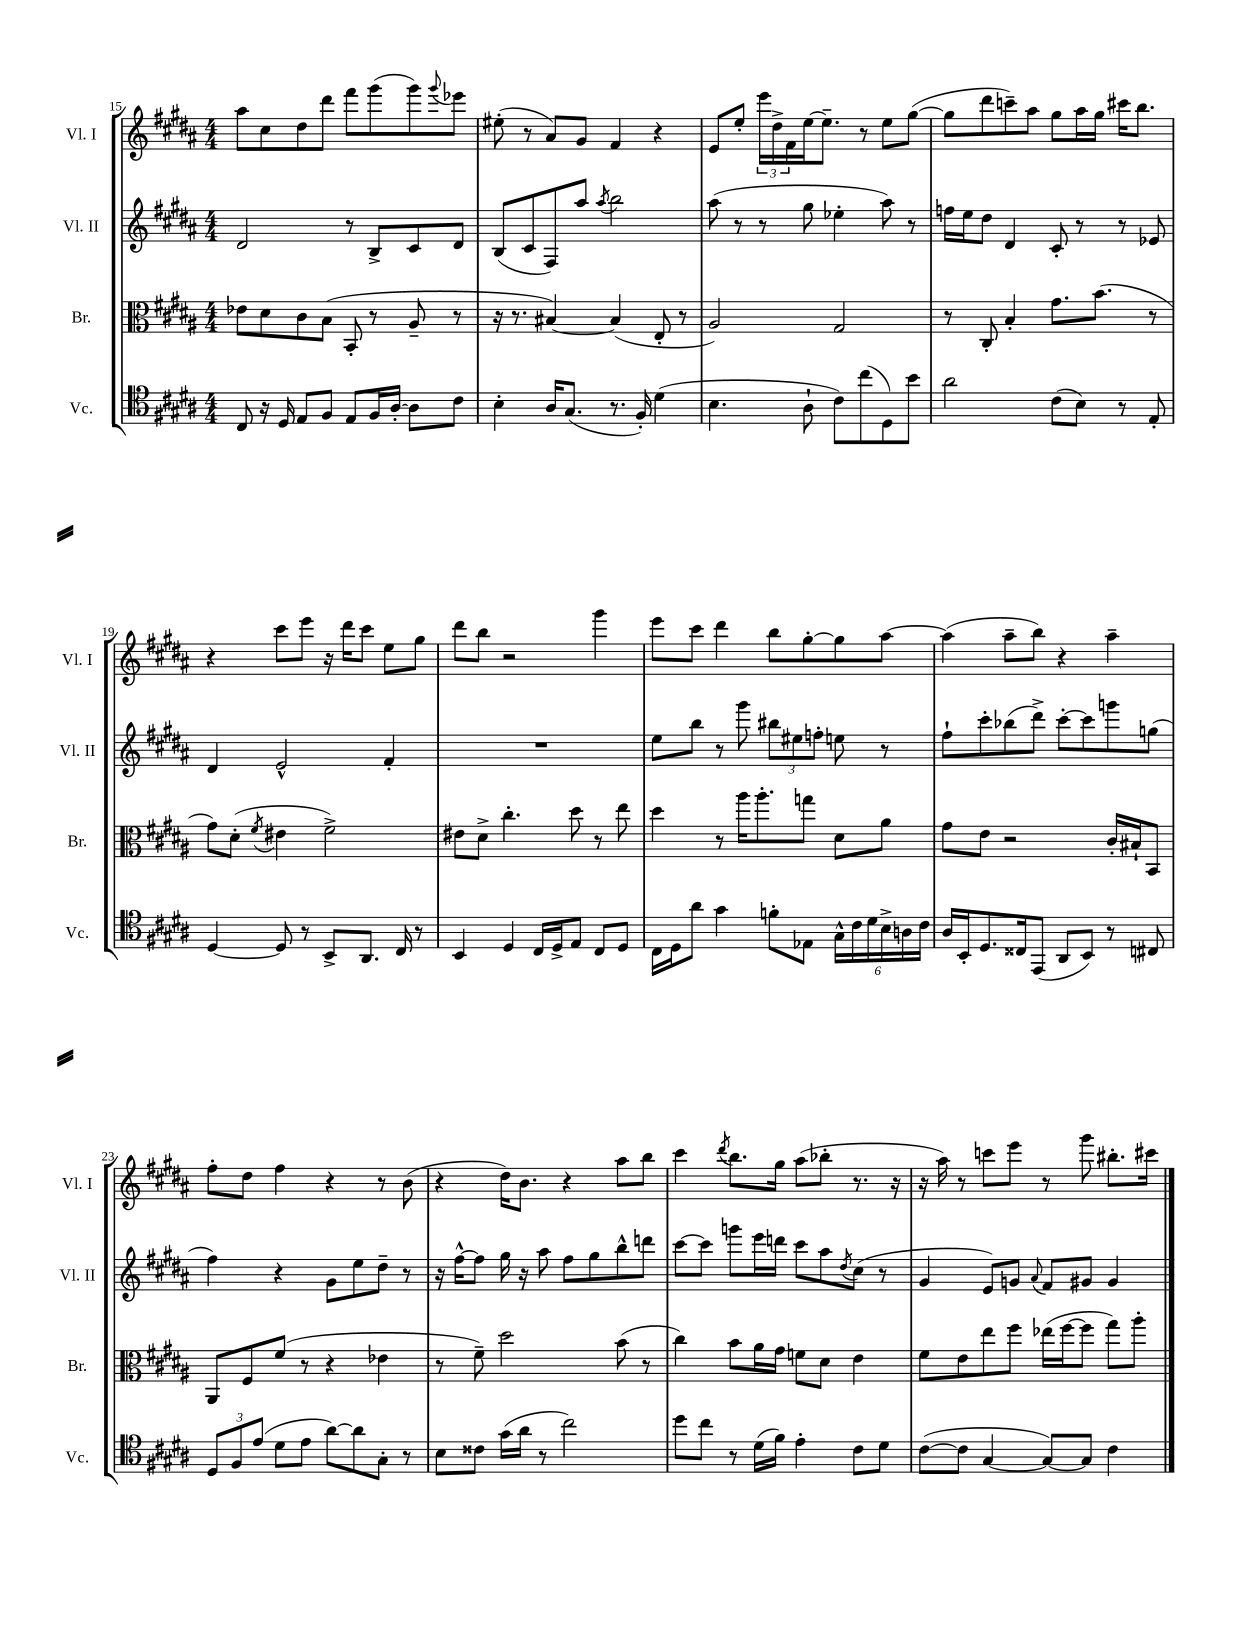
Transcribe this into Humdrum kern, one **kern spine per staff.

**kern	**kern	**kern	**kern
*staff4	*staff3	*staff2	*staff1
*clefC4	*clefC3	*clefG2	*clefG2
*k[f#c#g#d#a#]	*k[f#c#g#d#a#]	*k[f#c#g#d#a#]	*k[f#c#g#d#a#]
*M4/4	*M4/4	*M4/4	*M4/4
8C#	8e-	2d#	8aa#
16r	8d#	.	8cc#
16D#	.	.	.
8E	8c#	.	8dd#
8F#	(8B	.	8ddd#
8E	8BB'	8r	8fff#
16F#	8r	8B^	(8ggg#
[16A#'	.	.	.
8A#]	8A#~	8c#	8ggg#)
.	.	.	8qqggg#
8c#	8r	8d#	8eee-
=	=	=	=
4B'	16r	(8B	(8ee#'
.	8.r	.	.
.	.	8c#	8r
16A#	[4B#)	8F#)	8a#)
(8.G#	.	.	.
.	.	8aa#	8g#
.	.	8qaa#	.
8.r	(4B#]	2bb	4f#
16F#')	.	.	.
(4d#	8E'	.	4r
.	8r	.	.
=	=	=	=
4.B	2A#)	(8aa#	8e
.	.	8r	8ee'
.	.	8r	24eee
.	.	.	24dd#^
.	.	.	24f#
8A#`	.	8gg#	[16ee
.	.	.	8.ee~]
8c#)	2G#	4ee-'	.
(8cc#	.	.	8r
8D#)	.	8aa#)	8ee
8b	.	8r	([8gg#
=	=	=	=
2a#	8r	16ff	8gg#]
.	.	16ee	.
.	8C#'	8dd#	8ddd#
.	4B'	4d#	8ccc~)
.	.	.	8aa#
(8c#	8.g#	8c#'	8gg#
8B)	.	8r	16aa#
.	(8.b	.	16gg#
8r	.	8r	16ccc#
.	.	.	8.bb
8E'	8r	8e-	.
=	=	=	=
[4D#	8g#)	4d#	4r
.	(8d#'	.	.
.	8qf#	.	.
8D#]	4e#	2e^^	8ccc#
8r	.	.	8eee
8BB^	2f#^)	.	16r
.	.	.	16ddd#
8.AA#	.	.	8ccc#
.	.	4f#'	8ee
16C#	.	.	.
8r	.	.	8gg#
=	=	=	=
4BB	8e#	1r	8ddd#
.	8d#^	.	8bb
4D#	4.cc#'	.	2r
16C#	.	.	.
16D#^	.	.	.
8E	8dd#	.	.
8C#	8r	.	4ggg#
8D#	8ee	.	.
=	=	=	=
16C#	4dd#	8ee	8eee
16D#	.	.	.
8a#	.	8bb	8ccc#
4g#	8r	8r	4ddd#
.	16aa#	8ggg#	.
.	8.aa#'	.	.
8f'	.	12bb#	8bb
.	.	12ee#	.
8E-	8gg	.	[8gg#'
.	.	12ff'	.
24G#^^	8d#	8ee	8gg#]
24c#	.	.	.
24d#	.	.	.
24B^	8a#	8r	[8aa#
24A	.	.	.
24c#	.	.	.
=	=	=	=
16A#	8g#	8ff#`	(4aa#]
16BB'	.	.	.
8.D#	8e	8ccc#'	.
.	2r	(8bb-	8aa#~
16C##	.	.	.
(8EE	.	8ddd#^)	8bb)
8AA#	.	[8ccc#'	4r
8BB)	.	8ccc#]	.
8r	16c#'	8ggg	4aa#~
.	16B#`	.	.
8C#	8BB	(8gg	.
=	=	=	=
12D#	8AA#	4ff#)	8ff#'
12F#	.	.	.
.	8F#	.	8dd#
(12e	.	.	.
8d#	(8f#	4r	4ff#
8e	8r	.	.
[8a#)	4r	8g#	4r
8a#]	.	8ee	.
8G#'	4e-	8dd#~	8r
8r	.	8r	(8b
=	=	=	=
8B	8r	16r	4r
.	.	[16ff#^^	.
8c##	8f#~)	8ff#]	.
(16g#	2dd#	16gg#	16dd#)
16a#	.	16r	8.b
8r	.	8aa#	.
2cc#)	.	8ff#	4r
.	.	8gg#	.
.	(8b	8bb^^	8aa#
.	8r	8ddd	8bb
=	=	=	=
8dd#	4cc#)	[8ccc#	4ccc#
8cc#	.	8ccc#]	.
.	.	.	8qddd#
8r	8b	8ggg	8.bb
(16d#	16a#	16eee	.
16f#)	16g#	16ddd	16gg#
4e'	8f	8ccc#	(8aa#
.	8d#	8aa#	8bb-'
.	.	8qdd#	.
8c#	4e	(8cc#	8.r
8d#	.	8r	.
.	.	.	16r
=	=	=	=
([8c#	8f#	4g#	16r
.	.	.	16aa#)
8c#]	8e	.	8r
[4G#	8ee	8e)	8ccc
.	8ff#	8g	8eee
.	.	8qqa#	.
8G#_)	(16ee-	8f#	8r
.	[16ff#	.	.
8G#]	8ff#]	8g#	8ggg#
4c#	8gg#)	4g#	8.bb#'
.	8aa#'	.	.
.	.	.	16ccc#
==	==	==	==
*-	*-	*-	*-
